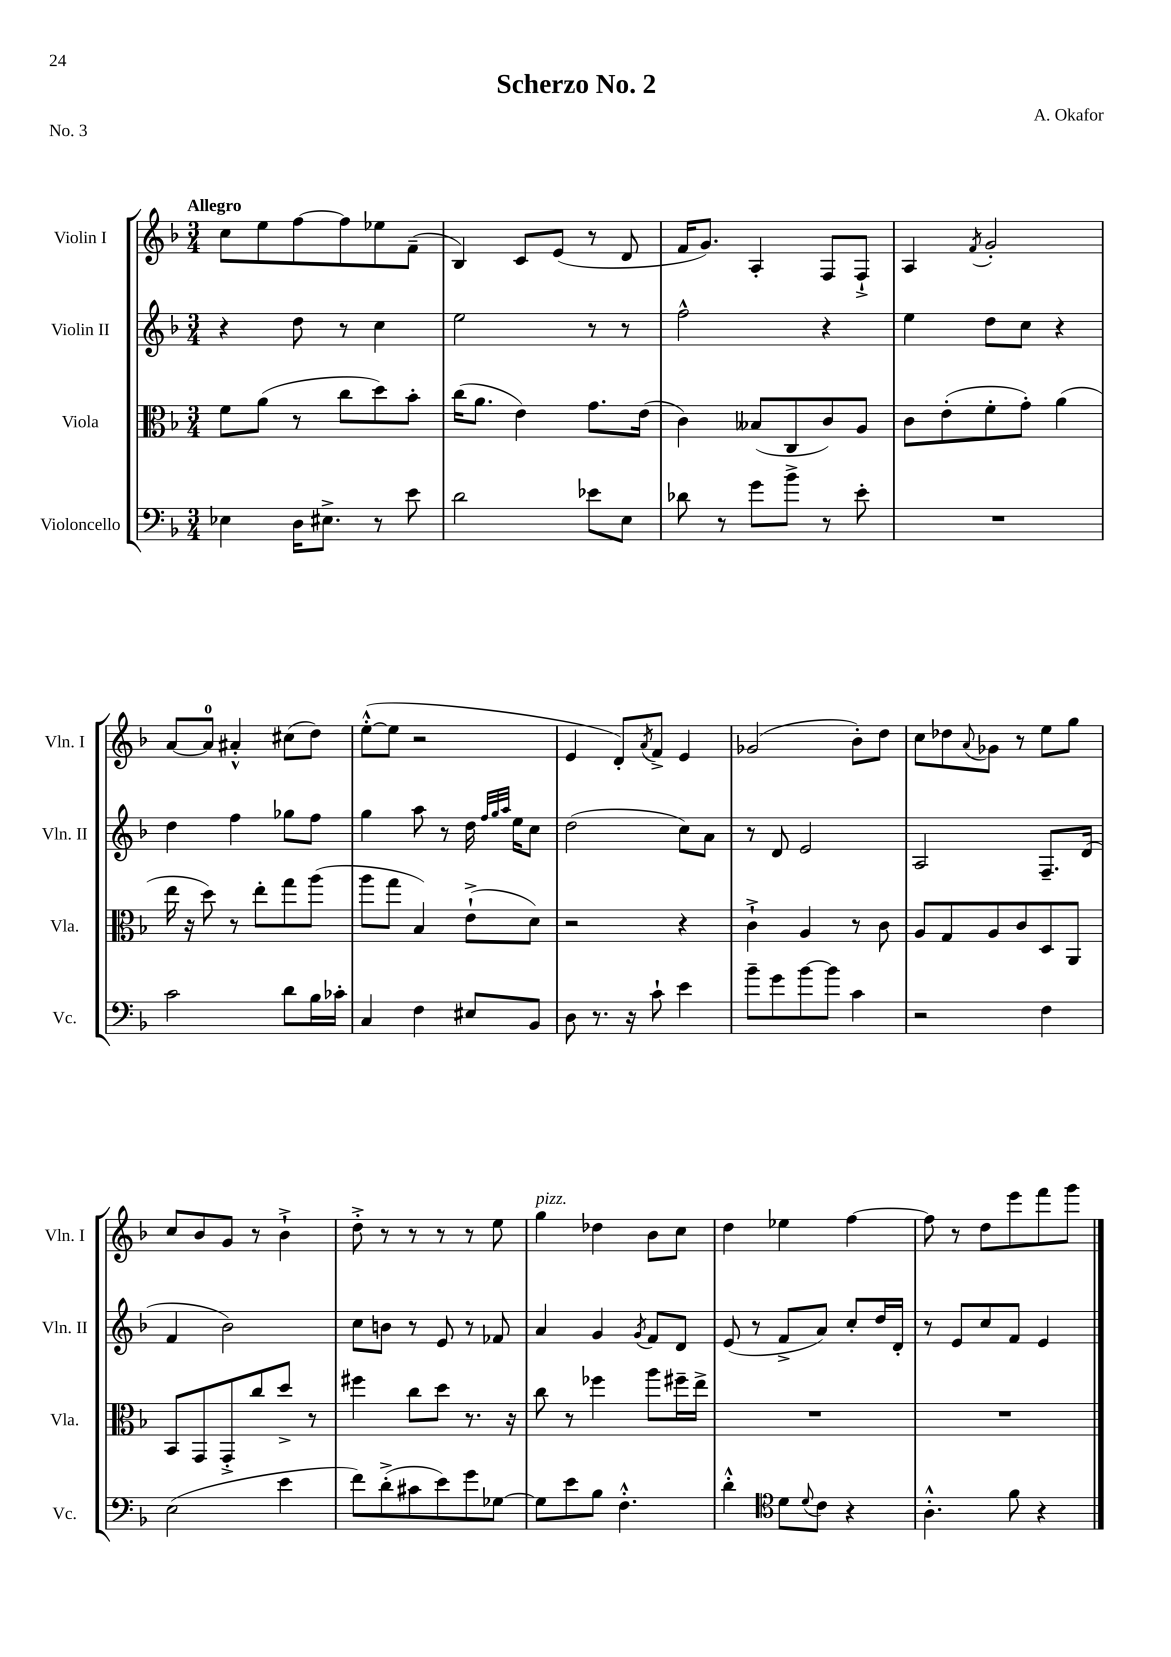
\header { title = "Scherzo No. 2" composer = "A. Okafor" piece = "No. 3" }
<<
\new StaffGroup <<
\new Staff = "s0" \with { instrumentName = "Violin I" shortInstrumentName = "Vln. I" } {
    \clef treble \key f \major \numericTimeSignature \time 3/4 \tempo "Allegro"
    c''8 e''8 f''8~ f''8 ees''8 f'8--( |
    bes4) c'8 e'8( r8 d'8 |
    f'16 g'8.) a4-. f8 f8-!-> |
    a4 \acciaccatura { f'8 } g'2-. |
    a'8~ a'8-0 ais'4-.-^ cis''8( d''8) |
    e''8~-.-^( e''8 r2 |
    e'4 d'8-.) \acciaccatura { a'8 } f'8-> e'4 |
    ges'2( bes'8-.) d''8 |
    c''8 des''8 \appoggiatura { a'8 } ges'8 r8 e''8 g''8 |
    c''8 bes'8 g'8 r8 bes'4-!-> |
    d''8-.-> r8 r8 r8 r8 e''8 |
    g''4^\markup { \italic "pizz." } des''4 bes'8 c''8 |
    d''4 ees''4 f''4~ |
    f''8 r8 d''8 e'''8 f'''8 g'''8 \bar "|." |
}
\new Staff = "s1" \with { instrumentName = "Violin II" shortInstrumentName = "Vln. II" } {
    \clef treble \key f \major \numericTimeSignature \time 3/4
    r4 d''8 r8 c''4 |
    e''2 r8 r8 |
    f''2-^ r4 |
    e''4 d''8 c''8 r4 |
    d''4 f''4 ges''8 f''8 |
    g''4 a''8 r8 d''16 \grace { f''32 g''32 a''32 } e''16 c''8 |
    d''2( c''8) a'8 |
    r8 d'8 e'2 |
    a2 f8.-- d'16( |
    f'4 bes'2) |
    c''8 b'8 r8 e'8 r8 fes'8 |
    a'4 g'4 \acciaccatura { g'8 } f'8 d'8 |
    e'8( r8 f'8-> a'8) c''8-. d''16 d'16-. |
    r8 e'8 c''8 f'8 e'4 \bar "|." |
}
\new Staff = "s2" \with { instrumentName = "Viola" shortInstrumentName = "Vla." } {
    \clef alto \key f \major \numericTimeSignature \time 3/4
    f'8 a'8( r8 c''8 d''8) bes'8-. |
    c''16( a'8. e'4) g'8. e'16( |
    c'4) beses8( c8 c'8) a8 |
    c'8 e'8-.( f'8-. g'8-.) a'4( |
    e''16 r16 d''8) r8 e''8-. g''8 a''8( |
    a''8 g''8 bes4) e'8-!->( d'8) |
    r2 r4 |
    c'4-!-> a4 r8 c'8 |
    a8 g8 a8 c'8 d8 a,8 |
    bes,8 g,8 g,8-.-> c''8 d''8-> r8 |
    fis''4 c''8 d''8 r8. r16 |
    c''8 r8 fes''4 a''8 fis''16-- e''16-> |
    R2. |
    R2. \bar "|." |
}
\new Staff = "s3" \with { instrumentName = "Violoncello" shortInstrumentName = "Vc." } {
    \clef bass \key f \major \numericTimeSignature \time 3/4
    ees4 d16 eis8.-> r8 e'8 |
    d'2 ees'8 e8 |
    des'8 r8 g'8 bes'8-> r8 e'8-. |
    R2. |
    c'2 d'8 bes16 ces'16-. |
    c4 f4 eis8 bes,8 |
    d8 r8. r16 c'8-! e'4 |
    bes'8-- g'8 bes'8~ bes'8 c'4 |
    r2 f4 |
    e2( e'4 |
    f'8) d'8-.->( cis'8 e'8) g'8 ges8~ |
    ges8 e'8 bes8 f4.-.-^ |
    d'4-.-^ \clef tenor d'8 \appoggiatura { d'8 } c'8 r4 |
    a4.-.-^ f'8 r4 \bar "|." |
}
>>
>>
\layout { \context { \Score \remove "Bar_number_engraver" } }
